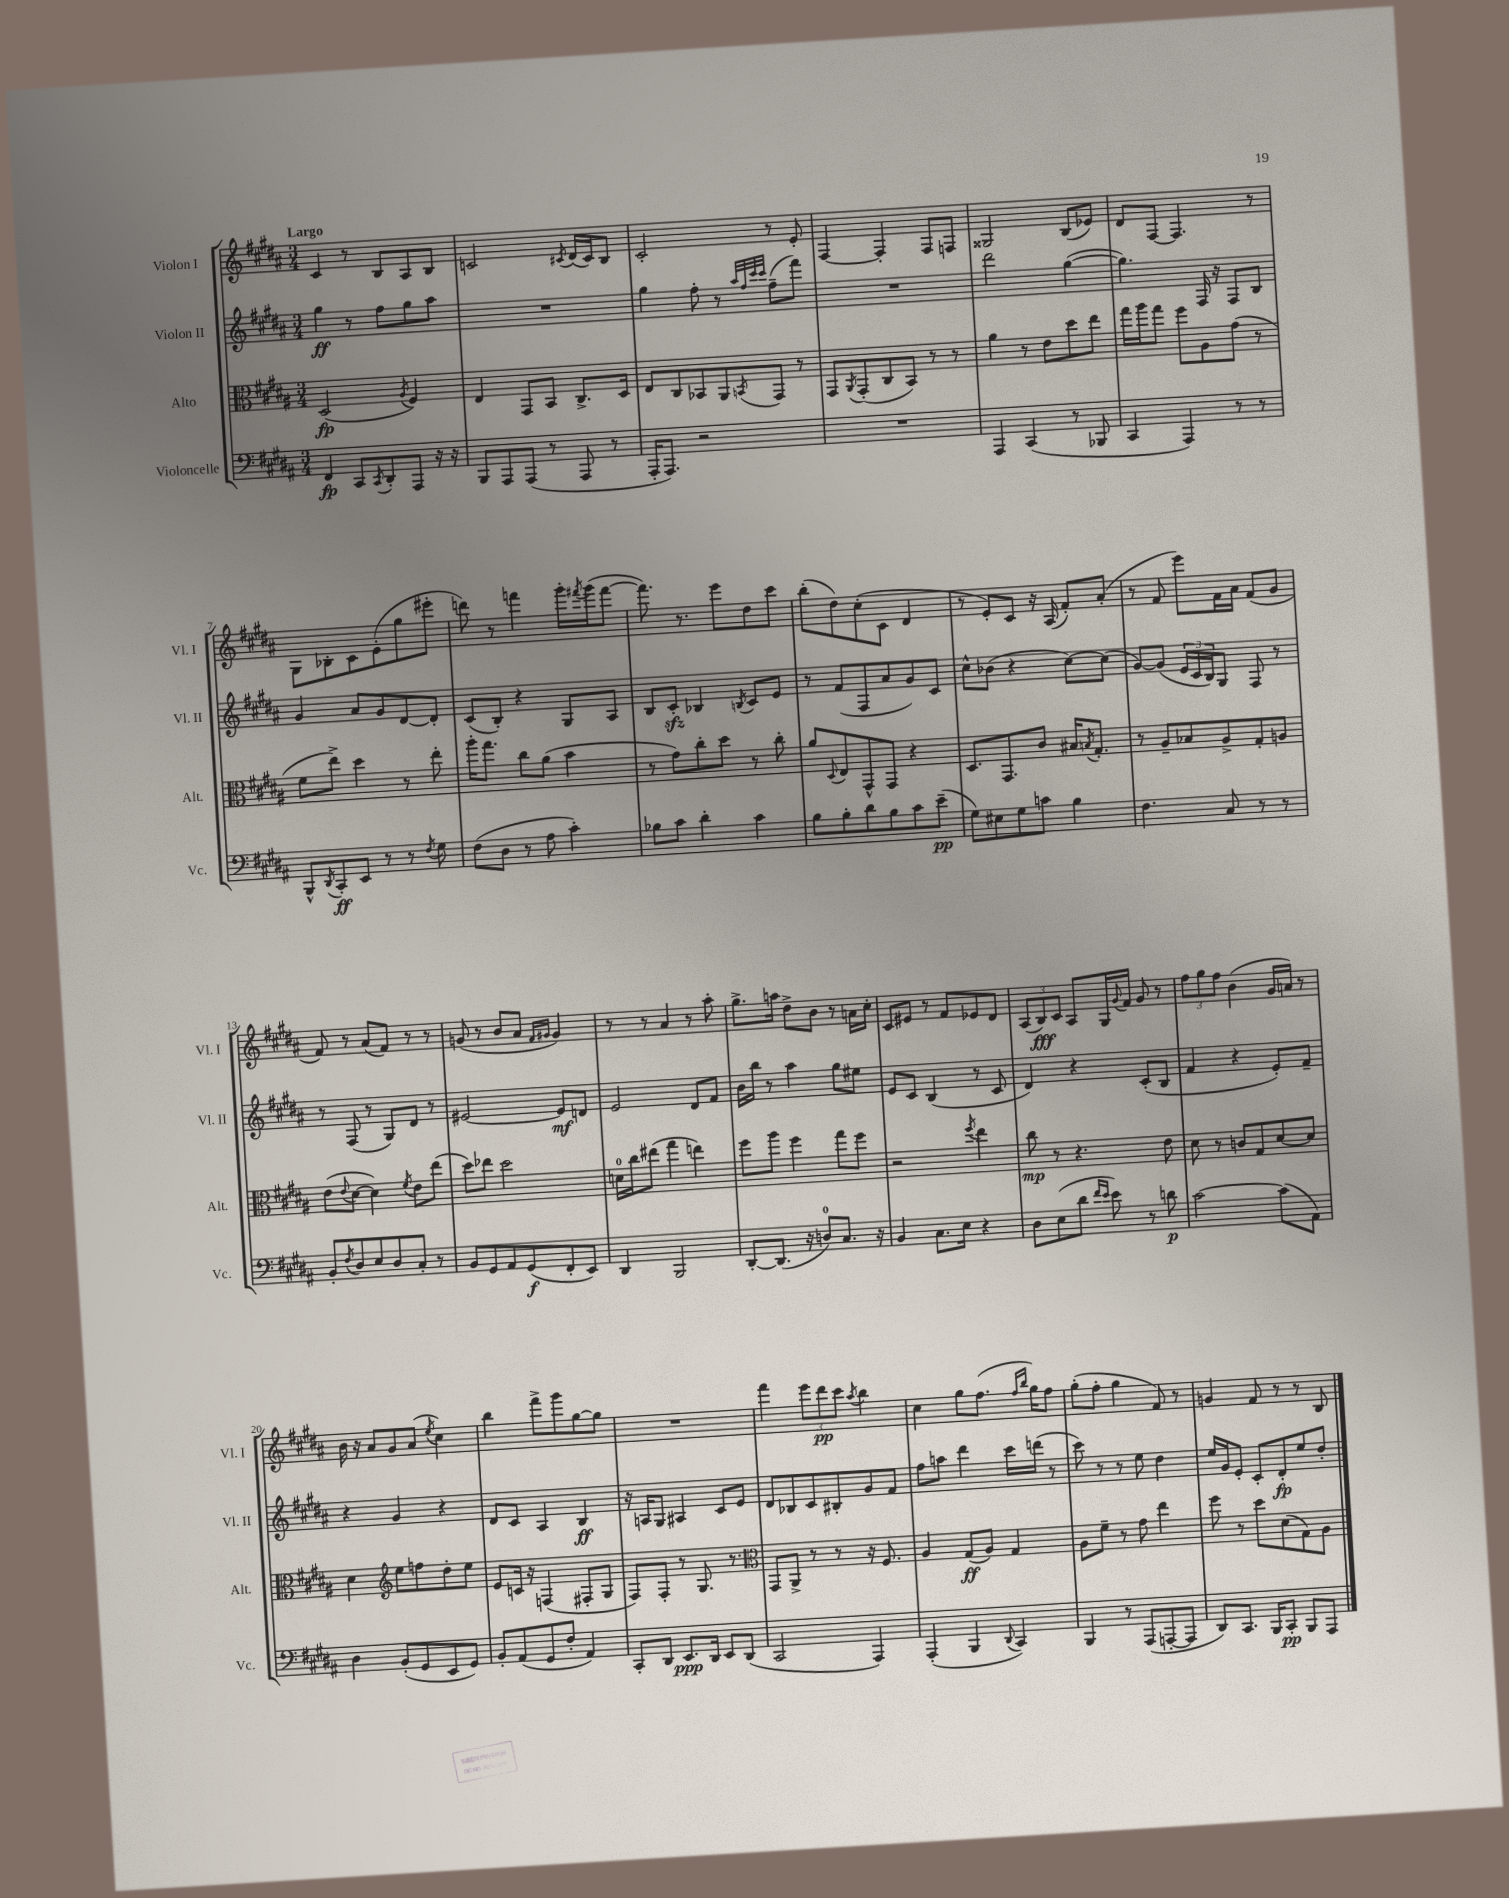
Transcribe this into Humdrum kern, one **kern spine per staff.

**kern	**kern	**kern	**kern
*staff4	*staff3	*staff2	*staff1
*clefF4	*clefC3	*clefG2	*clefG2
*k[f#c#g#d#a#]	*k[f#c#g#d#a#]	*k[f#c#g#d#a#]	*k[f#c#g#d#a#]
*M3/4	*M3/4	*M3/4	*M3/4
4FF#/	(2D#/	4gg#\	4c#/
8CC#/L	.	8r	8r
8qCC#/	.	.	.
8DD#'/	.	8ff#\L	8B/L
.	8qA#/	.	.
8AAA#/J	4F#/)	8gg#\	8A#/
16r	.	8aa#\J	8B/J
16r	.	.	.
=	=	=	=
8BBB/L	4E/	2.r	2c/
8AAA#/	.	.	.
(8AAA#/J	8GG#/L	.	.
8r	8BB/J	.	.
.	.	.	8qc#/
8AAA#/	8.C#^/L	.	(16d#/LL
.	.	.	16c#/J)
8r	.	.	8B/J
.	16D#/Jk	.	.
=	=	=	=
16AAA#'/LK	8E/L	4gg#\	2c#'/
8.AAA#/J)	.	.	.
.	8C#/	.	.
2r	8BB-/	8ff#'\	.
.	8AA#/	8r	.
.	.	32qqaa#/LLL	.
.	.	32qqff#/	.
.	.	32qqccc#/	.
.	8qBB/	32qqccc#/JJJ	.
.	8GG#/J	(8ff#~\L	8r
.	8r	8fff#\J)	8e'/
=	=	=	=
2.r	8GG#/L	2.r	[4F#/
.	8qAA#/	.	.
.	(8GG#'/	.	.
.	8C#/	.	4F#'/]
.	8BB/J)	.	.
.	8r	.	8F#/L
.	8r	.	8F/J
=	=	=	=
4AAA#/	4a#\	2ddd#\	2G##/
(4CC#/	8r	.	.
.	8e\L	.	.
8r	8dd#\	([4gg#\	(8B/L
8BBB-/	8ee\J	.	8e-/J)
=	=	=	=
4CC#/	16gg#\LL	4.gg#\])	8d#/L
.	16aa#\J	.	.
.	8gg#\J	.	[8F#/J
4AAA#/)	8ff#\L	.	4.F#/]
.	8A#\	16F#/	.
.	.	16r	.
8r	(8g#\J	8F#/L	.
8r	8r	8B/J	8r
=	=	=	=
8BBB^^/L	8f#\L	4g#/	8G#\L
8qDD#/	.	.	.
8CC#'/	8ee^\J)	.	8B-'\
8EE/J	4dd#\	8a#/L	8c#\
8r	.	8g#/	(8e'\
8r	8r	[8d#/	8gg#\
8qF#/	.	.	.
8G#\	8ee'\	8d#'/]J	8eee#'\J
=	=	=	=
(8F#\L	16aa#'\LK	(8c#/L	8ddd\)
.	8.gg#\J	.	.
8D#\J	.	8B'/J)	8r
8r	8cc#\L	4r	4fff\
8A#\	(8a#\J	.	.
4c#'\)	4b\	8G#/L	16ggg#'\LL
.	.	.	8qfff#/
.	.	.	(16ggg#\J
.	.	8A#/J	[8fff#\J
=	=	=	=
8B-\L	8r	8B/L	8.fff#\])
8c#\J	8g#\L)	8c#'/J	.
.	.	.	8.r
4d#'\	8cc#'\	4B-/	.
.	8dd#\J	.	8eee\L
.	.	8qB/	.
4c#\	8r	8c#/L	8dd#\
.	8cc#'\	8e/J	8ccc#\J
=	=	=	=
8B\L	8a#/L	8r	(8bb'\L
.	8qqD#/	.	.
8B'\	8E/	(8f#/L	8dd#\)
8d#\	8GG#^^/	8F#/	(8cc#'\
8B\	8GG#/J	8a#/	8c#\J
8c#\	4r	8g#/)	4d#/
(8e~\J	.	8c#/J	.
=	=	=	=
8G#\L)	8.D#/L	8cc#^^\L	8r
8E#\	.	(8b-\J	8e'/L)
.	8.GG#/	.	.
8G#\	.	4r	8c#/J
8c\J	8c#/J	.	16r
.	.	.	(16A#/
4B\	16B#/LK	[8cc#\L)	8f#'/L)
.	8qB/	.	.
.	8.G#'/J	.	.
.	.	(8cc#\]J	(8a#'/J
=	=	=	=
4.F#\	8r	[8g#/L)	8r
.	8A#~/L	(8g#/]J	8f#/
.	8B-/	24e/LL	8eee\L)
.	.	24c#/	.
.	.	24B/J)	.
8C#/	8A#^/	8G#/J	16f#\L
.	.	.	16a#\JJ
8r	8G#'/	8F#/	(8f#/L
8r	8A/J	8r	8g#/J
=	=	=	=
8BB'/L	(8e\L	8r	8f#/)
8qF#/	8qqe/	.	.
8D#/	[8d#\J	(8F#/	8r
8E/	4d#\])	8r	(8a#/L
8D#/	.	8G#/L)	8f#/J)
.	8qf#/	.	.
8C#'/J	8e\L	8d#/J	8r
8r	(8ee\J	8r	8r
=	=	=	=
8BB/L	8dd#\L)	[2e#/	(8g/
8GG#/	8ee-\J	.	8r
8AA#/	2dd#\	.	8b/L
(8GG#/	.	.	8a#/J
.	.	.	16qqf#/LL
.	.	.	16qqg#/JJ
8FF#'/	.	8e#/]L	4g#/)
8EE/J)	.	8d/J	.
=	=	=	=
4DD#/	16d\LL	2e/	8r
.	16cc#\J	.	.
.	(8ee#\J	.	8r
2BBB/	4gg#\	.	4a#/
.	4ee\)	8d#/L	8r
.	.	8f#/J	8aa#'\
=	=	=	=
[8DD#'/L	8ff#\L	16b\LL	8.gg#^\L
.	.	16bb\JJ	.
(8.DD#/]J	8aa#\J	8r	.
.	.	.	16aa\Jk
.	4ff#\	4aa#\	8dd#^\L
16r	.	.	.
8D/L)	.	.	8b\J
8.C#/J	8gg#\L	8gg#\L	8r
.	8ff#\J	8ee#\J	16a\LL
16r	.	.	16cc#'\JJ
=	=	=	=
4BB/	2r	8e/L	8c#/L
.	.	8c#/J	8e#/J
8.C#\L	.	(4B/	8r
.	.	.	8f#/L
16E\Jk	.	.	.
.	8qff#/	.	.
4r	4ee\	8r	8e-/
.	.	8c#/	8d#/J
=	=	=	=
8D#\L	8cc#\	4d#/)	(12A#/L
.	.	.	12B/)
(8E\	8r	.	.
.	.	.	12c#/J
8d#\J	4.r	4r	8A#/L
16qqf#/LL	.	.	.
16qqe/JJ	.	.	.
8e\)	.	.	16G#/L
.	.	.	8qqg#/
.	.	.	16f#/JJ
8r	.	(8c#'/L	8g#/
8d\	8e\	8B/J	8r
=	=	=	=
[2c#\	8d#\	4f#/	12ff#\L
.	.	.	12gg#\
.	8r	.	.
.	.	.	12ff#\J
.	8c/L	4r	(4b\
.	8G#/	.	.
(8c#\]L	[8d#/	8e'/L)	16g#/LL
.	.	.	16a/JJ)
8AA#\J)	8d#/]J	8f#~/J	8r
=	=	=	=
4D#\	4d#\	4r	16b\
.	.	.	16r
.	.	.	8a#/L
*	*clefG2	*	*
(8BB'/L	8ee\L	4g#/	8g#/
8GG#/	8ff\	.	(8a#/J
.	.	.	8qee/
8EE/	8dd#'\	4r	4cc#\)
8GG#/J)	8ee\J	.	.
=	=	=	=
8BB'/L	8e/L	8d#/L	4bb\
(8AA#/	16c/Jk	8c#/J	.
.	16r	.	.
8GG#/	(4F/	4A#/	8fff#^\L
8F#'/J	.	.	8ggg#\
4AA#/)	8F#'/L	4B/	[8gg#\
.	8G#/J	.	8gg#\]J
=	=	=	=
8CC#'/L	8F#/L)	16r	2.r
.	.	16A/LK	.
8DD#/J	8F#'/J	8G#/J	.
8.EE/L	8r	4A#/	.
.	8.G#/	.	.
16DD#/Jk	.	.	.
8EE/L	.	8c#/L	.
.	8.r	.	.
(8DD#/J	.	8e/J	.
=	=	=	=
*	*clefC3	*	*
2CC#/	8GG#/L	8d#/L	4fff#\
.	8AA#^/J	8B-/	.
.	8r	8c#/	12eee\L
.	.	.	12ddd#\
.	8r	8B#'/	.
.	.	.	12ccc#\J
.	.	.	8qaa#/
4AAA#/)	16r	8g#/	4bb\
.	8.F#/	.	.
.	.	8f#/J	.
=	=	=	=
(4AAA#'/	4A#/	8ff#\L	4cc#\
.	.	8aa\J	.
4BBB/	(8G#/L	4ddd#\	8gg#\L
.	8A#/J)	.	(8.ff#\J
8qqDD#/	.	.	.
4CC#/)	4G#/	16ccc#\LL	.
.	.	.	16qqff#/LL
.	.	.	16qqbb/JJ
.	.	(16ddd\JJ	16gg#\LK)
.	.	8r	8ff#\J
=	=	=	=
4BBB/	8A#\L	8ccc#\)	(8gg#'\L
.	8f#~\J	8r	8ff#'\J
8r	8r	8r	4gg#\
(8AAA#/L	8g#\	8ee\	.
[8AAA'/	4ee\	4dd#\	8f#/)
8AAA/]J	.	.	8r
=	=	=	=
8DD#/L)	8ff#\	16ee/LL	4g/
.	.	16g#/J	.
8.CC#/J	8r	8e'/J	.
.	8dd#\L	8c#'/L	8f#/
16BBB/LK	.	.	.
8CC#'/J	(8d#\	8d#'/	8r
8BBB/L	8G#\)	8ee/	8r
8AAA#/J	8A#\J	8dd#'/J	8B/
==	==	==	==
*-	*-	*-	*-
